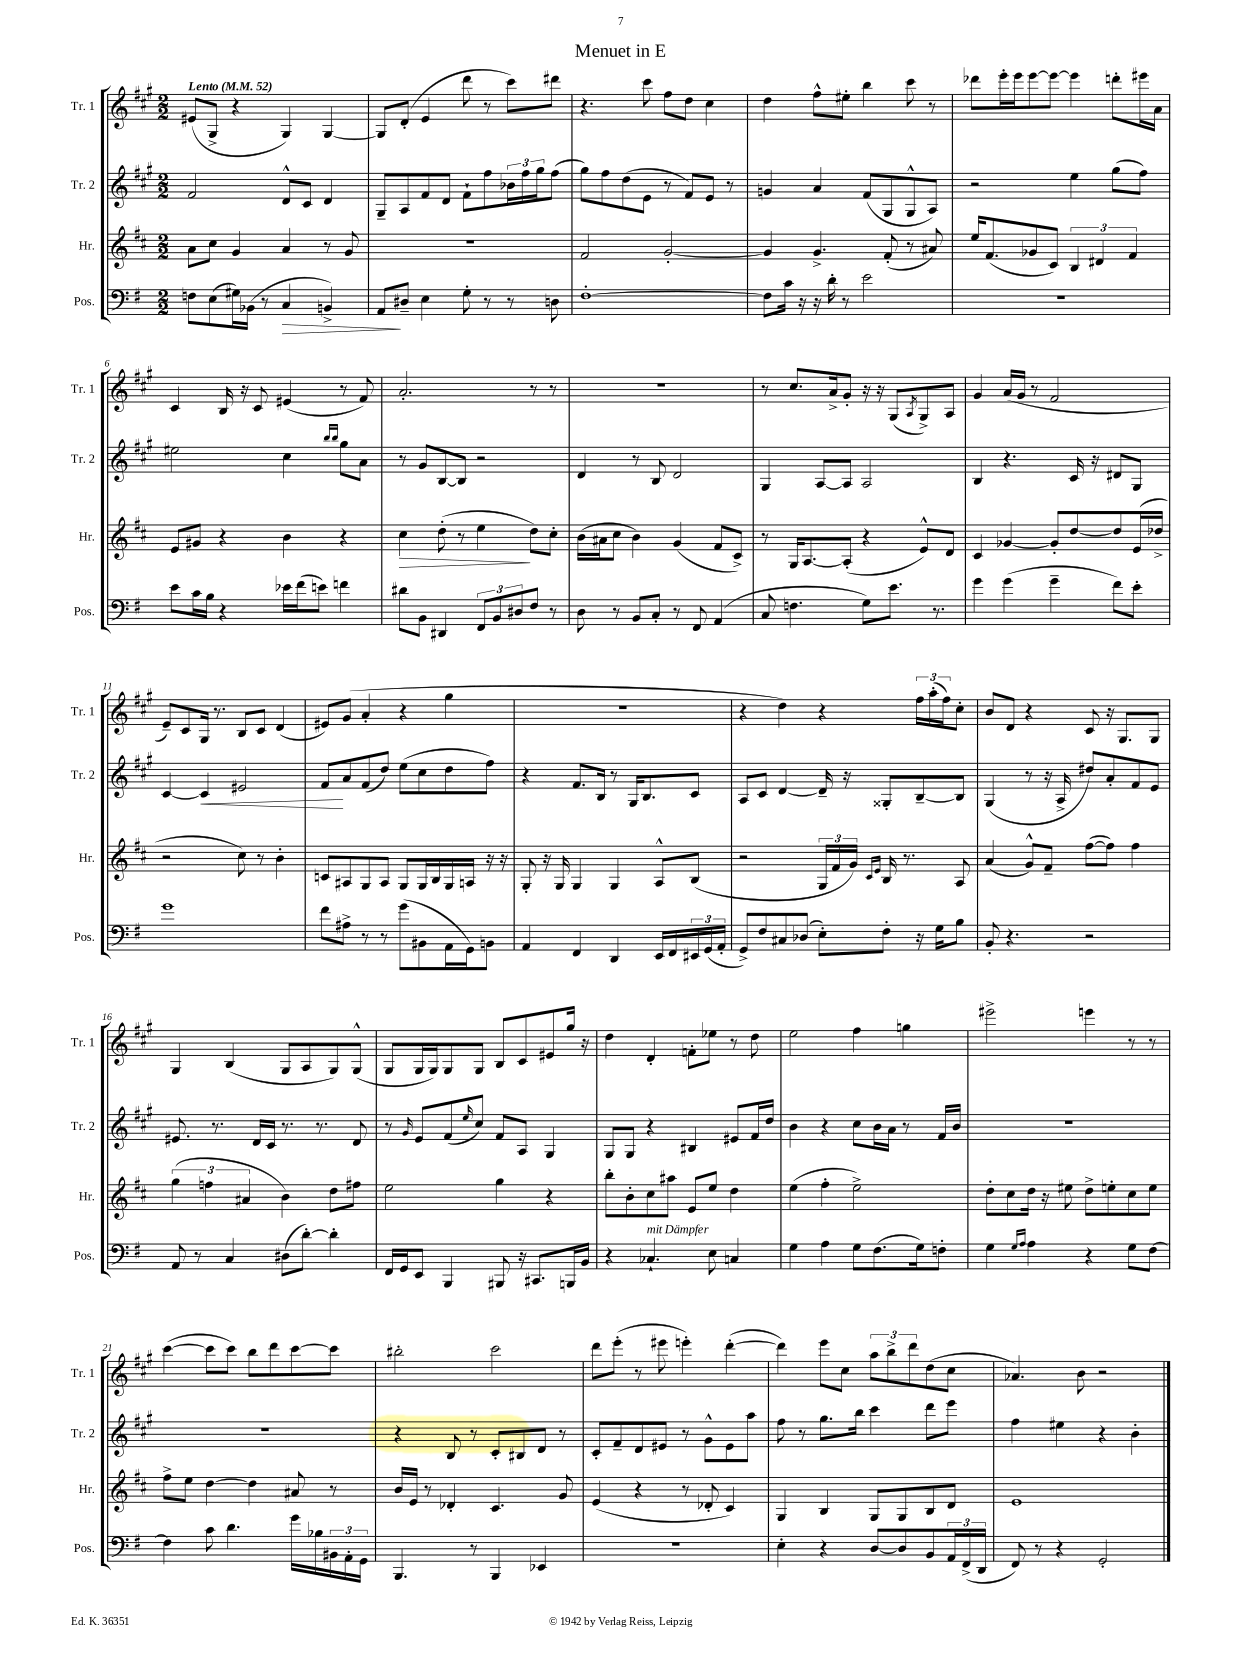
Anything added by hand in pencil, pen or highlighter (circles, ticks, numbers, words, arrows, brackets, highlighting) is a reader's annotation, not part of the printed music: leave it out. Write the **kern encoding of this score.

**kern	**dynam	**kern	**dynam	**kern	**dynam	**kern
*part4	*part4	*part3	*part3	*part2	*part2	*part1
*staff4	*staff4	*staff3	*staff3	*staff2	*staff2	*staff1
*I"Pos.	*	*I"Hr.	*	*I"Tr. 2	*	*I"Tr. 1
*I'Pos.	*	*I'Hr.	*	*I'Tr. 2	*	*I'Tr. 1
*clefF4	*	*clefG2	*	*clefG2	*	*clefG2
*k[f#]	*	*k[f#c#]	*	*k[f#c#g#]	*	*k[f#c#g#]
*M2/2	*	*M2/2	*	*M2/2	*	*M2/2
*MM52	*	*MM52	*	*MM52	*	*MM52
=1	=1	=1	=1	=1	=1	=1
!	!	!	!	!	!	!LO:TX:a:B:t=Lento
8Fn\L	.	8a\L	.	2f#/	.	(8e#X/L
(8E\	.	8cc#\J	.	.	.	8G#^/J
16G#X\L)	.	4g/	.	.	.	4r
(16BB-X\JJ	.	.	.	.	.	.
8r	.	.	.	.	.	.
!	!LO:HP:b	!	!	!	!	!
4C/	>	4a/	.	8d^^/L	.	4G#/)
.	.	.	.	8c#/J	.	.
4BBn^/)	.	8r	.	4d/	.	[4G#/
.	.	8g/	.	.	.	.
=2	=2	=2	=2	=2	=2	=2
8AA/L	.	1r	.	8G#~/L	.	8G#/L]
8D#X~/J	]	.	.	8A/	.	(8d'/J
4E\	.	.	.	8f#/	.	4e/
.	.	.	.	8d/J	.	.
8G'\	.	.	.	8f#`\L	.	8ddd\
8r	.	.	.	8ff#\	.	8r
8r	.	.	.	24b-X\L	.	8ccc#\L)
.	.	.	.	24ff#\	.	.
.	.	.	.	24gg#\J	.	.
8Dn\	.	.	.	(8ff#\J	.	8ddd#X\J
=3	=3	=3	=3	=3	=3	=3
[1F#'	.	2f#/	.	8gg#\L)	.	4.r
.	.	.	.	8ff#\	.	.
.	.	.	.	(8dd\	.	.
.	.	.	.	8e\J	.	8ccc#\
.	.	[2g'/	.	8r	.	8ff#\L
.	.	.	.	8f#/L)	.	8dd\J
.	.	.	.	8e/J	.	4cc#\
.	.	.	.	8r	.	.
=4	=4	=4	=4	=4	=4	=4
8F#\L]	.	4g/]	.	4gn/	.	4dd\
16c\Jk	.	.	.	.	.	.
16r	.	.	.	.	.	.
16r	.	4.g^/	.	4a/	.	8ff#^^\L
16d'\	.	.	.	.	.	.
8r	.	.	.	.	.	8ee#X'\J
2e\	.	.	.	(8f#/L	.	4bb\
.	.	(8f#'/	.	8G#/	.	.
.	.	8r	.	8G#^^/	.	8ccc#\
.	.	8a#X/)	.	8A/J)	.	8r
=5	=5	=5	=5	=5	=5	=5
1r	.	16ee/KL	.	2r	.	8ddd-X\L
.	.	(8.f#/	.	.	.	.
.	.	.	.	.	.	16eee'\L
.	.	.	.	.	.	16eee\J
.	.	8g-X/	.	.	.	[8eee\
.	.	8c#/J)	.	.	.	8eee\J_
.	.	6B/	.	4ee\	.	4eee\]
.	.	6d#X/	.	.	.	.
.	.	.	.	(8gg#\L	.	8dddn'\L
.	.	6f#/	.	.	.	.
.	.	.	.	8ff#\J)	.	16eee#X\L
.	.	.	.	.	.	16a\JJ
!!LO:LB:g=z
=6	=6	=6	=6	=6	=6	=6
8e\L	.	8e/L	.	2ee#X\	.	4c#/
16c\L	.	8g#X/J	.	.	.	.
16B\JJ	.	.	.	.	.	.
4r	.	4r	.	.	.	16B/
.	.	.	.	.	.	16r
.	.	.	.	.	.	8c#/
16e-X\LL	.	4b\	.	4cc#\	.	(4e#X/
(16f#\J	.	.	.	.	.	.
8en\J)	.	.	.	.	.	.
.	.	.	.	16qqbb/LL	.	.
.	.	.	.	16qqbb/JJ	.	.
4fn\	.	4r	.	8gg#\L	.	8r
.	.	.	.	8a\J	.	8f#/)
=7	=7	=7	=7	=7	=7	=7
!	!	!	!LO:HP:b	!	!	!
8d#X\L	.	4cc#\	>	8r	.	2.a'/
8BB\J	.	.	.	8g#/L	.	.
4DD#X/	.	(8dd'\	.	[8B/	.	.
.	.	8r	.	8B/J]	.	.
12FF#/L	.	4ee\	.	2r	.	.
12BB/	.	.	.	.	.	.
12D#X/	.	.	.	.	.	.
8F#/J	.	8dd\L)	]	.	.	8r
8r	.	8cc#'\J	.	.	.	8r
=8	=8	=8	=8	=8	=8	=8
8D\	.	(16b\LL	.	4d/	.	1r
.	.	16a#X\J	.	.	.	.
8r	.	8cc#\J	.	.	.	.
8BB/L	.	4b\)	.	8r	.	.
8C'/J	.	.	.	8B/	.	.
8r	.	(4g/	.	2d/	.	.
8FF#/	.	.	.	.	.	.
(4AA/	.	8f#/L	.	.	.	.
.	.	8c#^/J)	.	.	.	.
=9	=9	=9	=9	=9	=9	=9
8C/	.	8r	.	4G#/	.	8r
4.Fn\	.	16G/KL	.	.	.	8.cc#/L
.	.	[8.A/	.	.	.	.
.	.	.	.	[8A/L	.	.
.	.	.	.	.	.	16a^/k
.	.	(8A'/J]	.	8A/J]	.	8g#'/J
8G\L)	.	4r	.	2A/	.	16r
.	.	.	.	.	.	16r
8.e\J	.	.	.	.	.	(8G#/L
.	.	.	.	.	.	8qA/
.	.	8e^^/L)	.	.	.	8G#^/)
8.r	.	.	.	.	.	.
.	.	8d/J	.	.	.	8A/J
=10	=10	=10	=10	=10	=10	=10
4g\	.	4c#/	.	4B/	.	4g#/
(4g\	.	[4g-X/	.	4.r	.	(16a/LL
.	.	.	.	.	.	16g#/JJ
.	.	.	.	.	.	8r
4g~\	.	8g-'/L]	.	.	.	2f#/
.	.	[8dd/	.	16c#/	.	.
.	.	.	.	16r	.	.
8f#\L)	.	8dd/]	.	8d#X/L	.	.
8e'\J	.	(16e/L	.	8G#/J	.	.
.	.	16dd-X^/JJ	.	.	.	.
!!LO:LB:g=z
=11	=11	=11	=11	=11	=11	=11
1g	.	2r	.	[4c#/	.	8e~/L)
.	.	.	.	.	.	8c#/
!	!	!	!	!	!LO:HP:b	!
.	.	.	.	4c#/]	<	16G#/Jk
.	.	.	.	.	.	8.r
.	.	8cc#\)	.	2e#X/	.	8B/L
.	.	8r	.	.	.	8c#/J
.	.	4b'\	.	.	.	(4d/
=12	=12	=12	=12	=12	=12	=12
8f#\L	.	8cn/L	.	8f#/L	.	8e#X/L)
8A#X^\J	.	8A#X/	.	8a/	[	(8g#/J
8r	.	8G/	.	(8f#/	.	4a'/
8r	.	8A#/J	.	8dd/J)	.	.
(8g\L	.	8G/L	.	(8ee\L	.	4r
8BB#X\	.	16G/L	.	8cc#\	.	.
.	.	16B/	.	.	.	.
16AA\L	.	16G/	.	8dd\	.	4gg#\
16GG\J)	.	16An/JJ	.	.	.	.
8BBn\J	.	16r	.	8ff#\J)	.	.
.	.	16r	.	.	.	.
=13	=13	=13	=13	=13	=13	=13
4AA/	.	8G'/	.	4r	.	1r
.	.	16r	.	.	.	.
.	.	16G/	.	.	.	.
4FF#/	.	4G/	.	8.f#/L	.	.
.	.	.	.	16B/Jk	.	.
4DD/	.	4G/	.	8r	.	.
.	.	.	.	16G#/KL	.	.
.	.	.	.	8.B/	.	.
16EE/LL	.	8A^^/L	.	.	.	.
16FF#/	.	.	.	.	.	.
24EE#X/	.	(8B/J	.	8c#/J	.	.
(24GG/	.	.	.	.	.	.
24AA'/JJ	.	.	.	.	.	.
=14	=14	=14	=14	=14	=14	=14
8GG^/L)	.	2r	.	8A/L	.	4r
8F#/	.	.	.	8c#/J	.	.
8C#X/	.	.	.	[4d/	.	4dd\)
(8D-X/J	.	.	.	.	.	.
8E'\L)	.	24G/LL	.	16d~/]	.	4r
.	.	24f#/	.	.	.	.
.	.	.	.	16r	.	.
.	.	24g/JJ)	.	.	.	.
.	.	16qqc#/LL	.	.	.	.
.	.	16qqe/JJ	.	.	.	.
8F#'\J	.	16B/	.	8G##X'/L	.	.
.	.	8.r	.	.	.	.
16r	.	.	.	[8B~/	.	24ff#\LL
.	.	.	.	.	.	(24aa'\
16G\KL	.	.	.	.	.	.
.	.	.	.	.	.	24ff#\J)
8B\J	.	8A/	.	8B/J]	.	8cc#'\J
=15	=15	=15	=15	=15	=15	=15
8BB'/	.	(4a/	.	(4G#/	.	8b/L
4.r	.	.	.	.	.	8d/J
.	.	8g^^/L)	.	8r	.	4r
.	.	8f#~/J	.	16r	.	.
.	.	.	.	16A^/	.	.
2r	.	([8ff#\L	.	8dd#X/L)	.	8c#/
.	.	8ff#\J])	.	8a'/	.	16r
.	.	.	.	.	.	8.G#/L
.	.	4ff#\	.	8f#/	.	.
.	.	.	.	8e/J	.	8G#/J
!!LO:LB:g=z
=16	=16	=16	=16	=16	=16	=16
8AA/	.	(6gg\	.	8.e#X/	.	4G#/
8r	.	.	.	.	.	.
.	.	6ffn\	.	.	.	.
.	.	.	.	8.r	.	.
4C/	.	.	.	.	.	(4B/
.	.	6a#X/	.	.	.	.
.	.	.	.	16d/LL	.	.
.	.	.	.	16c#/JJ	.	.
(8D#X\L	.	4b\)	.	8.r	.	8G#/L
[8d'\J)	.	.	.	.	.	8A/
.	.	.	.	8.r	.	.
4d'\]	.	8dd\L	.	.	.	8G#/)
.	.	8ff#X\J	.	8d/	.	(8G#^^/J
=17	=17	=17	=17	=17	=17	=17
16FF#/LL	.	2ee\	.	8r	.	8G#/L
16GG/J	.	.	.	.	.	.
.	.	.	.	16qqg#/	.	.
8EE/J	.	.	.	8e/L	.	16G#/L
.	.	.	.	.	.	16G#/J)
4BBB/	.	.	.	(8f#/	.	8G#/
.	.	.	.	16qqee/	.	.
.	.	.	.	8cc#/J)	.	8G#/J
8BBB#X/	.	4gg\	.	8f#/L	.	8B/L
16r	.	.	.	8A/J	.	8c#/
8.CC#X/L	.	.	.	.	.	.
.	.	4r	.	4G#/	.	8e#X/
16BBBn/L	.	.	.	.	.	16gg#/Jk
16BB/JJ	.	.	.	.	.	16r
=18	=18	=18	=18	=18	=18	=18
4r	.	8bb'\L	.	8G#/L	.	4dd\
.	.	8b'\	.	8G#/J	.	.
!LO:TX:a:i:t=mit Dämpfer	!	!	!	!	!	!
4.C-X`/	.	8cc#\	.	4r	.	4d'/
.	.	8aa#X\J	.	.	.	.
.	.	8e/L	.	4B#X/	.	8fn'\L
8E\	.	8ee/J	.	.	.	8ee-X\J
4Cn/	.	4dd\	.	8e#X/L	.	8r
.	.	.	.	16f#/L	.	8dd\
.	.	.	.	16dd/JJ	.	.
=19	=19	=19	=19	=19	=19	=19
4G\	.	(4ee\	.	4b\	.	2ee\
4A\	.	4ff#'\	.	4r	.	.
8G\L	.	2ee^\)	.	8cc#\L	.	4ff#\
(8.F#\	.	.	.	16b\L	.	.
.	.	.	.	16a\JJ	.	.
.	.	.	.	8r	.	4ggn\
16G\k)	.	.	.	.	.	.
8Fn'\J	.	.	.	16f#/LL	.	.
.	.	.	.	16b/JJ	.	.
=20	=20	=20	=20	=20	=20	=20
4G\	.	8dd'\L	.	1r	.	2eee#X^\
.	.	8cc#\	.	.	.	.
16qqG/LL	.	.	.	.	.	.
16qqA/JJ	.	.	.	.	.	.
4A\	.	16dd\Jk	.	.	.	.
.	.	16r	.	.	.	.
.	.	8ee#X\	.	.	.	.
4r	.	8dd^\L	.	.	.	4eeen\
.	.	8een'\	.	.	.	.
8G\L	.	8cc#\	.	.	.	8r
[8F#\J	.	8ee\J	.	.	.	8r
!!LO:LB:g=z
=21	=21	=21	=21	=21	=21	=21
4F#\]	.	8ff#^\L	.	1r	.	([4ccc#\
.	.	8ee\J	.	.	.	.
8c\	.	[4dd\	.	.	.	8ccc#\L]
4.d\	.	.	.	.	.	8ccc#\J)
.	.	4dd\]	.	.	.	8bb\L
.	.	.	.	.	.	8ddd\
16g\LL	.	8a#X/	.	.	.	[8ccc#\
16B-X\	.	.	.	.	.	.
24BB#X\	.	8r	.	.	.	8ccc#\J]
24AA'\	.	.	.	.	.	.
24GG\JJ	.	.	.	.	.	.
=22	=22	=22	=22	=22	=22	=22
4.BBB/	.	16b/LL	.	4r	.	2bb#X'\
.	.	16e/JJ	.	.	.	.
.	.	8r	.	.	.	.
.	.	4d-X'/	.	8B/	.	.
8r	.	.	.	8r	.	.
4BBB/	.	4.c#/	.	8c#'/L	.	2ccc#\
.	.	.	.	8B#X/	.	.
4EE-X/	.	.	.	8d/J	.	.
.	.	8g/	.	8r	.	.
=23	=23	=23	=23	=23	=23	=23
1r	.	(4e/	.	8c#'/L	.	8ddd\L
.	.	.	.	8f#~/	.	(8eee'\J
.	.	4r	.	8d/	.	8r
.	.	.	.	8e#X/J	.	8eee#X\
.	.	8r	.	8r	.	4eeen'\)
.	.	8d-X'/	.	8g#^^\L	.	.
.	.	4c#/)	.	8e#\	.	([4ddd'\
.	.	.	.	8aa\J	.	.
=24	=24	=24	=24	=24	=24	=24
4E'\	.	4G/	.	8ff#\	.	4ddd\])
.	.	.	.	8r	.	.
4r	.	4B/	.	8.gg#\L	.	8eee\L
.	.	.	.	.	.	8cc#\J
.	.	.	.	16bb\Jk	.	.
[8D/L	.	8G/L	.	4ccc#\	.	12aa\L
.	.	.	.	.	.	12bb^\
8D/]	.	8G/	.	.	.	.
.	.	.	.	.	.	12ddd\
8BB/	.	8B/	.	8ddd\L	.	(8dd\
24AA/L	.	8d/J	.	8eee\J	.	8cc#\J
(24FF#^/	.	.	.	.	.	.
24DD/JJ	.	.	.	.	.	.
=25	=25	=25	=25	=25	=25	=25
8FF#/)	.	1e	.	4ff#\	.	4.a-X/)
8r	.	.	.	.	.	.
4r	.	.	.	4ee#X\	.	.
.	.	.	.	.	.	8b\
2GG'/	.	.	.	4r	.	2r
.	.	.	.	4b'\	.	.
==	==	==	==	==	==	==
*-	*-	*-	*-	*-	*-	*-
